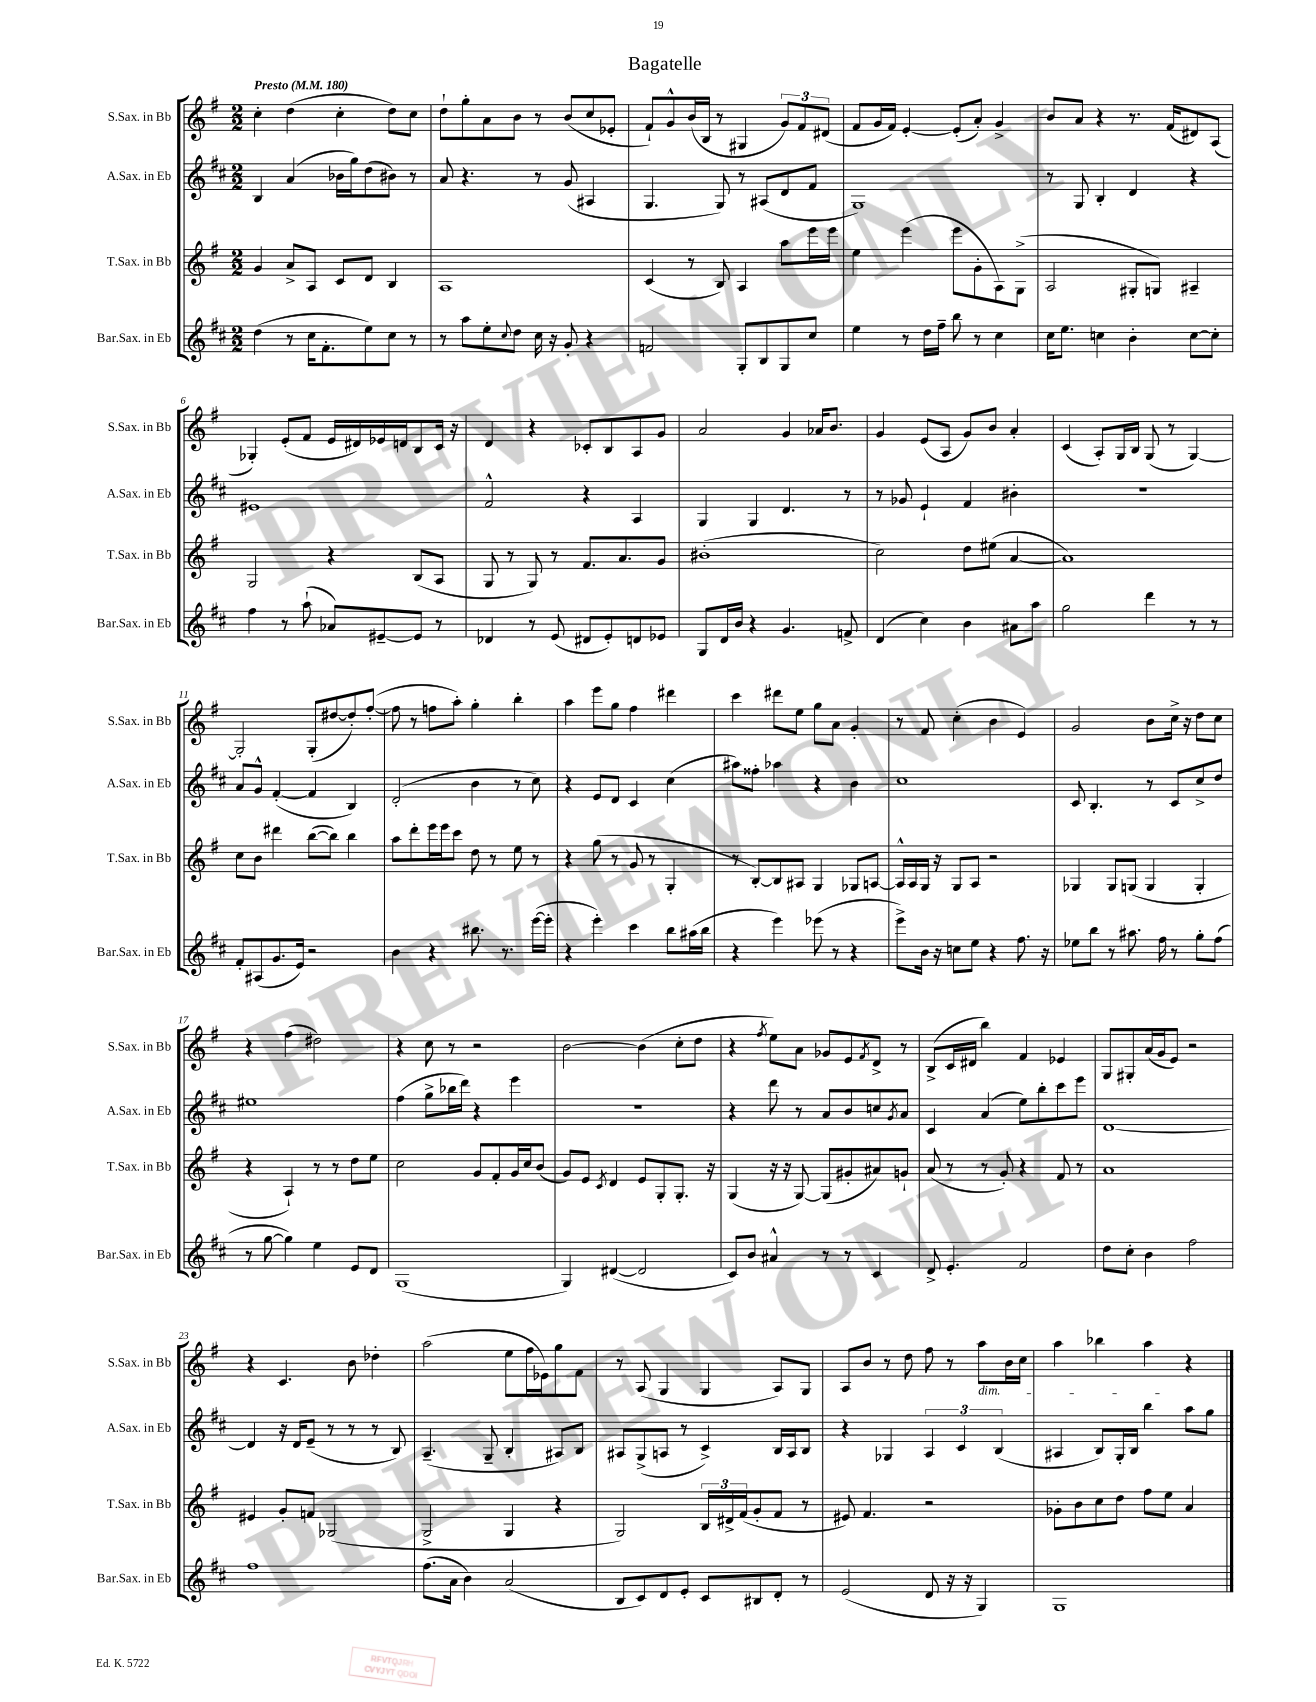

**kern	**kern	**kern	**kern
*staff4	*staff3	*staff2	*staff1
*clefG2	*clefG2	*clefG2	*clefG2
*k[f#c#]	*k[f#]	*k[f#c#]	*k[f#]
*M2/2	*M2/2	*M2/2	*M2/2
*MM180	*MM180	*MM180	*MM180
(4dd	4g	4B	4cc'
8r	8a^	(4a	(4dd
16cc#	8A	.	.
8.f#'	.	.	.
.	8c	16b-	4cc'
.	.	16gg)	.
8ee)	8d	(8dd	.
8cc#	4B	8b#)	8dd)
8r	.	8r	8cc
=	=	=	=
8r	1A	8a	8dd`
8aa	.	4.r	8gg'
8ee'	.	.	8a
8qqcc#	.	.	.
8dd	.	.	8b
16cc#	.	8r	8r
16r	.	.	.
8g'	.	(8g	(8b
4r	.	4A#	8cc
.	.	.	8e-'
=	=	=	=
2f	(4c	4.G	8f#`)
.	.	.	8g^^
.	8r	.	(16b
.	.	.	16B
.	8B)	8G)	8r
8G'	4A	8r	4G#
8B	.	(8A#	.
8G	8aa	8d	12g)
.	.	.	12f#
8cc#	16eee	8f#	.
.	.	.	(12d#
.	16eee	.	.
=	=	=	=
4ee	4ee	1G)	8f#
.	.	.	16g
.	.	.	16f#)
8r	(4eee	.	[4e'
16dd	.	.	.
16ff#~	.	.	.
8bb	8eee	.	(8e']
8r	8g'	.	8a')
4cc#	8A)	.	4g^
.	(8G^	.	.
=	=	=	=
16cc#	2A	8r	8b
8.ee	.	.	.
.	.	8G	8a
4cc	.	4B'	4r
4b'	8G#'	4d	8.r
.	8G)	.	.
.	.	.	(16f#
[8cc	4A#~	4r	8d#)
8cc']	.	.	(8A
=	=	=	=
4ff#	2G	1e#	4G-')
8r	.	.	(8e'
(8aa`	.	.	8f#
8a-)	4r	.	16e
.	.	.	16d#)
[8e#~	.	.	16e-
.	.	.	16d
8e#]	(8B	.	8B
8r	8A	.	16c
.	.	.	16r
=	=	=	=
4d-	8G	2f#^^	4d
.	8r	.	.
8r	8G)	.	4r
(8e	8r	.	.
8d#	8.f#	4r	8c-'
8e')	.	.	8B
.	8.a	.	.
8d	.	4A	8A
8e-	8g	.	8g
=	=	=	=
8G	(1b#'	4G	2a
16d	.	.	.
16b	.	.	.
4r	.	4G	.
4.g	.	4.d	4g
.	.	.	16a-
.	.	.	8.b
8f^	.	8r	.
=	=	=	=
(4d	2cc)	8r	4g
.	.	8g-	.
4cc#)	.	4e`	(8e
.	.	.	8A
4b	8dd	4f#	8g)
.	(8ee#	.	8b
8a#	[4a	4b#'	4a'
8aa	.	.	.
=	=	=	=
2gg	1a])	1r	(4c
.	.	.	8A')
.	.	.	16G
.	.	.	16B
4ddd	.	.	(8G
.	.	.	8r
8r	.	.	[4G)
8r	.	.	.
=	=	=	=
8f#'	8cc	8a	2G']
(8A#	8b	8g^^	.
8.g	4ddd#	([4f#'	.
16e)	.	.	.
2r	([8bb	4f#]	(8G'
.	8bb])	.	[8dd#
.	4bb	4B)	8dd#'])
.	.	.	([8ff#'
=	=	=	=
4b	8aa	(2d'	8ff#]
.	8ddd'	.	8r
4r	16eee	.	8ff
.	16eee	.	.
.	8ccc	.	8aa')
8.bb#	8dd	4b	4gg'
.	8r	.	.
8.r	.	.	.
.	8ee	8r	4bb'
([16eee	8r	8cc#)	.
16eee']	.	.	.
=	=	=	=
4r	4r	4r	4aa
4eee')	(8gg	8e	8eee
.	8r	8d	8gg
4ccc#	8g	4c#	4ff#
.	8r	.	.
8bb	4G'	(4cc#	4ddd#
(16aa#	.	.	.
16bb	.	.	.
=	=	=	=
4r	8r	8aa#)	4ccc
.	[8B')	8ff##'	.
4eee)	8B]	4aa-	8ddd#
.	8A#	.	8ee
(8eee-	4G	4r	8gg
8r	.	.	8a
4r	8G-	4b	4g'
.	[8A	.	.
=	=	=	=
8eee^)	16A^^]	1cc#	8r
.	16A	.	.
16b	16G	.	8f#
16r	16r	.	.
8cc	8G	.	(4cc'
8ee	8A	.	.
4r	2r	.	4b
8.ff#	.	.	4e)
16r	.	.	.
=	=	=	=
8ee-	4G-	8c#	2g
8bb	.	4.B'	.
8r	8G-	.	.
8.aa#	(8G	.	.
.	4G	8r	8b
16ff#	.	.	.
8r	.	8c#	16cc^
.	.	.	16r
8gg'	4G'	8cc#^	8dd
(8ff#	.	8dd	8cc
=	=	=	=
8r	4r	1ee#	4r
[8gg	.	.	.
4gg])	4A`)	.	(4ff#
4ee	8r	.	2dd#)
.	8r	.	.
8e	8dd	.	.
8d	8ee	.	.
=	=	=	=
(1G	2cc	(4ff#	4r
.	.	8gg^	8cc
.	.	16bb-	8r
.	.	16ddd)	.
.	8g	4r	2r
.	8f#'	.	.
.	16g	4eee	.
.	16cc	.	.
.	(8b	.	.
=	=	=	=
4G)	8g)	1r	[2b
.	8e	.	.
.	8qc	.	.
([4d#	4d	.	.
2d#]	8e	.	(4b]
.	8G'	.	.
.	8.G'	.	8cc'
.	.	.	8dd
.	16r	.	.
=	=	=	=
8c#)	(4G	4r	4r
8b	.	.	.
.	.	.	8qff#
4a#^^	16r	8ddd	8ee)
.	16r	.	.
.	[8G)	8r	8a
8r	(8G]	8a	8g-
8r	8g#'	8b	8e
.	.	.	8qf#
4c#	8a#)	8cc	8d^
.	.	8qg	.
.	8g`	8a	8r
=	=	=	=
8d^	(8a	4c#	(8B^
4.e'	8r	.	16c
.	.	.	16d#
.	8r	(4a	4bb)
.	8g')	.	.
2f#	4r	8ee)	4f#
.	.	8bb'	.
.	8f#	8ccc#	4e-
.	8r	8eee	.
=	=	=	=
8dd	1a	[1d	8G
8cc#'	.	.	8G#'
4b	.	.	(16a
.	.	.	16g
.	.	.	8e)
2ff#	.	.	2r
=	=	=	=
1ff#	4e#	4d]	4r
.	8g'	16r	4.c
.	.	16d	.
.	8f	(8e~	.
.	(2G-	8r	.
.	.	8r	8b
.	.	8r	4dd-'
.	.	8B)	.
=	=	=	=
(8.ff#	2G^	(4.A~	(2aa
16a	.	.	.
4b)	.	.	.
.	.	8G~	.
(2a	4G	4B'	8ee
.	.	.	16ff#
.	.	.	16e-)
.	4r	8A#)	8gg
.	.	8B	8f#
=	=	=	=
8B	2G)	8A#	8r
8c#)	.	(8G^	(8A
8d	.	8A	4G
8e'	.	8r	.
8c#	24B	4c#^)	4G
.	24d#^	.	.
.	(24f#	.	.
8B#	8g'	.	.
8d'	8f#	16B	8A)
.	.	16A	.
8r	8r	8B	8G
=	=	=	=
(2e	8e#)	4r	8A
.	4.f#	.	8b
.	.	4G-	8r
.	.	.	8dd
8d	2r	6A	8ff#
16r	.	.	8r
.	.	6c#	.
16r	.	.	.
4G)	.	.	8aa
.	.	(6B	.
.	.	.	16b
.	.	.	16cc
=	=	=	=
1G	8g-'	4A#	4aa
.	8b	.	.
.	8cc	8B)	4bb-
.	8dd	16G'	.
.	.	16B	.
.	8ff#	4bb	4aa
.	8ee	.	.
.	4a	8aa	4r
.	.	8gg	.
==	==	==	==
*-	*-	*-	*-
